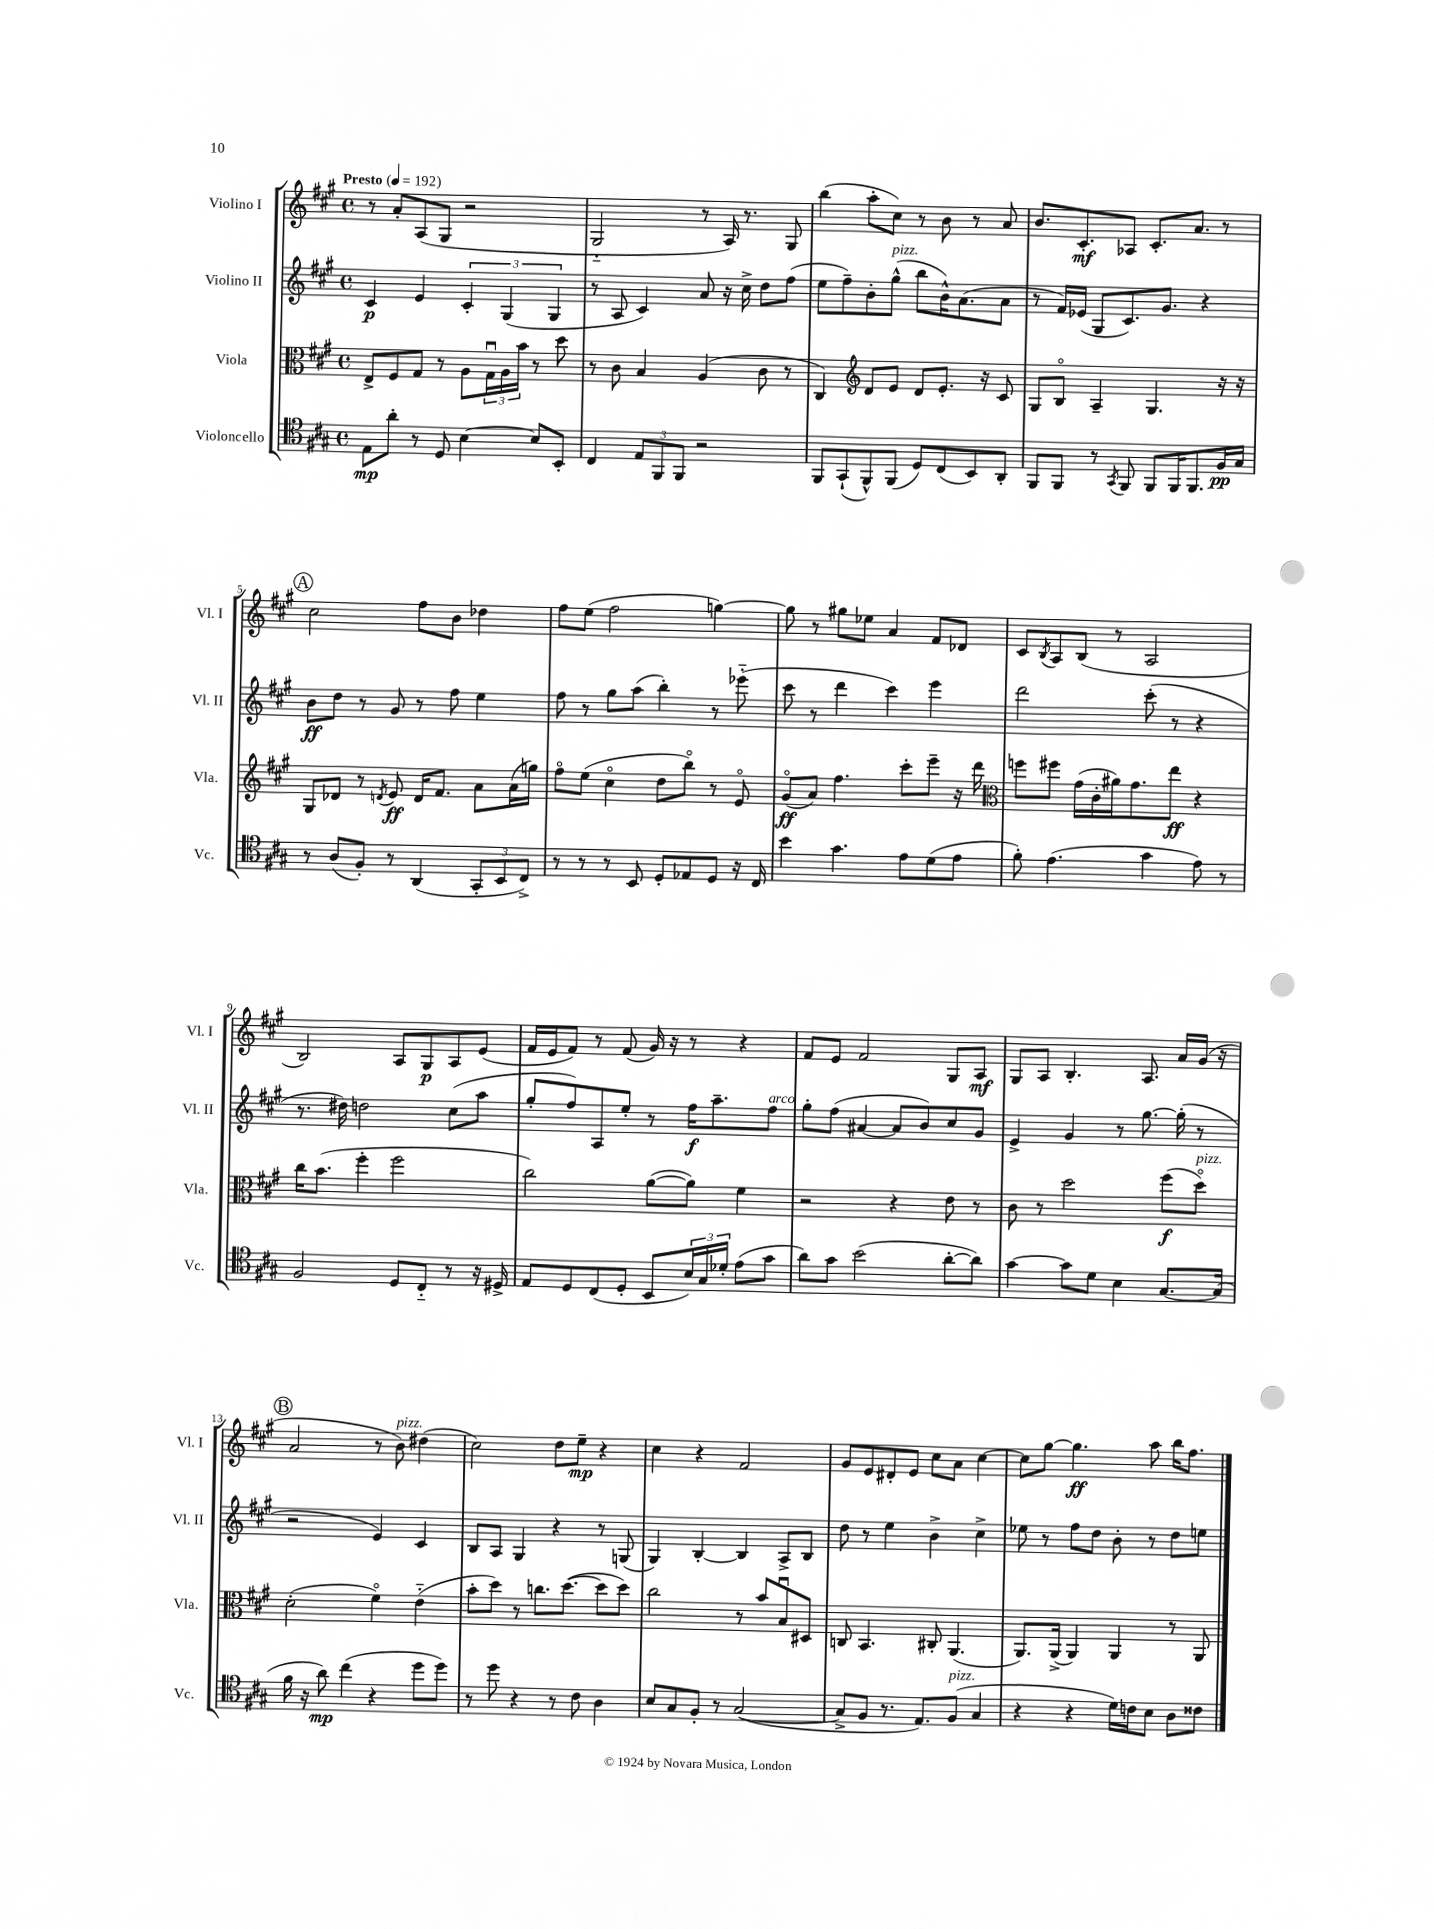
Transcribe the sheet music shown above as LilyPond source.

<<
\new StaffGroup <<
\new Staff = "s0" \with { instrumentName = "Violino I" shortInstrumentName = "Vl. I" } {
    \clef treble \key a \major \defaultTimeSignature \time 4/4 \tempo "Presto" 4 = 192
    r8 a'8-. a8( gis8 r2 |
    gis2-_ r8 a16) r8. gis8 |
    b''4( a''8-. cis''8) r8 b'8 r8 a'8 |
    b'8. cis'8.-.\mf aes8 cis'8.-. a'8. r8 |
    \mark \markup { \circle "A" } cis''2 fis''8 b'8 des''4 |
    fis''8 e''8( fis''2 g''4~) |
    g''8 r8 gis''8 ees''8 a'4 fis'8 des'8 |
    cis'8 \acciaccatura { b8 } a8 b8( r8 a2 |
    b2) a8 gis8\p a8 e'8( |
    fis'16 e'16 fis'8) r8 fis'8( gis'16) r16 r8 r4 |
    fis'8 e'8 fis'2 gis8 a8\mf |
    gis8 a8 b4.-. a8. a'16 gis'16( r16 |
    \mark \markup { \circle "B" } a'2 r8 b'8^\markup { \italic "pizz." }) dis''4( |
    cis''2) d''8 e''8--\mp r4 |
    cis''4 r4 fis'2 |
    gis'8 e'8 dis'8-. e'8 cis''8 a'8 cis''4~ |
    cis''8 gis''8~ gis''4.\ff a''8 b''16 fis''8. \bar "|." |
}
\new Staff = "s1" \with { instrumentName = "Violino II" shortInstrumentName = "Vl. II" } {
    \clef treble \key a \major \defaultTimeSignature \time 4/4
    cis'4\p e'4 \tuplet 3/2 { cis'4-. gis4( gis4 } |
    r8 a8 cis'4) a'8 r16 cis''16-> d''8 fis''8( |
    e''8 fis''8--) b'8-. gis''8-^^\markup { \italic "pizz." }( b''8 b'16-^) a'8.( a'8 |
    r8 fis'16) ees'16( gis8 cis'8.) gis'8. r4 |
    \mark \markup { \circle "A" } b'8\ff d''8 r8 gis'8 r8 fis''8 e''4 |
    fis''8 r8 gis''8 a''8( b''4-.) r8 ees'''8-_( |
    cis'''8 r8 d'''4 cis'''4) e'''4 |
    d'''2 cis'''8-.( r8 r4 |
    r8. dis''16) d''2 cis''8( a''8 |
    gis''8-. fis''8) a8 e''8-. r8 fis''16\f a''8.-- fis''8^\markup { \italic "arco" } |
    gis''8-. fis''8( ais'4~ ais'8 b'8) cis''8 gis'8 |
    e'4-> gis'4 r8 gis''8.~ gis''16-.( r8 |
    \mark \markup { \circle "B" } r2 e'4) cis'4 |
    b8 a8 gis4 r4 r8 g8( |
    gis4) b4~-. b4 a8-> b8 |
    d''8 r8 e''4 b'4-> cis''4-> |
    ees''8 r8 fis''8 d''8 b'8-. r8 d''8 e''8 \bar "|." |
}
\new Staff = "s2" \with { instrumentName = "Viola" shortInstrumentName = "Vla." } {
    \clef alto \key a \major \defaultTimeSignature \time 4/4
    e8-> fis8 gis8 r8 a8 \tuplet 3/2 { gis16\downbow a16 b'16 } r8 d''8 |
    r8 cis'8 b4 a4( cis'8 r8 |
    cis4) \clef treble d'8 e'8 d'8 e'8.-. r16 cis'8 |
    gis8 b8\flageolet a4-- gis4. r16 r16 |
    \mark \markup { \circle "A" } gis8 des'8 r8 \acciaccatura { d'8 } e'8\ff d'16 fis'8. a'8 a'16( g''16) |
    fis''8\flageolet e''8( cis''4\flageolet d''8 b''8\flageolet) r8 e'8\flageolet |
    gis'8\flageolet\ff( a'8) fis''4. cis'''8-. e'''8-- r16 d'''16 |
    \clef alto f''8 fis''8 gis'16( cis'16-. ais'16) gis'8. e''8\ff r4 |
    cis''16 b'8.( fis''4-. fis''2 |
    cis''2) a'8~( a'8) fis'4 |
    r2 r4 e'8 r8 |
    cis'8 r8 d''2 fis''8\f( d''8\flageolet^\markup { \italic "pizz." }) |
    \mark \markup { \circle "B" } d'2-.( fis'4\flageolet) e'4-_( |
    b'8-. d''8) r8 c''8. d''8.~( d''8 d''8) |
    cis''2 r8 b'8 b8\downbow dis8 |
    c8 b,4. cis8-. a,4.( |
    a,8.) a,16->( a,4) a,4 r8 a,8 \bar "|." |
}
\new Staff = "s3" \with { instrumentName = "Violoncello" shortInstrumentName = "Vc." } {
    \clef tenor \key a \major \defaultTimeSignature \time 4/4
    e8\mp a'8-. r8 d8 b4~ b8 b,8-. |
    cis4 \tuplet 3/2 { e8 fis,8 fis,8 } r2 |
    fis,8 gis,8-!( fis,8-^) fis,8( d8) cis8( b,8) a,8-. |
    fis,8 fis,8 r8 \acciaccatura { gis,8 } fis,8 fis,8 fis,16 fis,8. fis16\pp gis16 |
    \mark \markup { \circle "A" } r8 a8( fis8-.) r8 a,4( \tuplet 3/2 { gis,8-. b,8 cis8->) } |
    r8 r8 r8 b,8 d8-. ees8 d8 r16 cis16 |
    b'4 gis'4. e'8 d'8( e'8 |
    fis'8-.) e'4.( gis'4 e'8) r8 |
    fis2 d8 cis8-_ r8 r16 dis16-> |
    e8 d8 cis8( d8-. b,8 \tuplet 3/2 { b16) gis16 des'16-. } e'8( gis'8 |
    a'8) gis'8 b'2( a'8~-. a'8) |
    gis'4~ gis'8 d'8 b4 gis8.~ gis16( |
    \mark \markup { \circle "B" } fis'16 r16 a'8\mp) cis''4( r4 d''8 d''8) |
    r8 d''8 r4 r8 cis'8 a4 |
    b8 gis8 fis8-. r8 gis2~( |
    gis8-> fis8 r8. e8.) fis8^\markup { \italic "pizz." }( gis4 |
    r4 r4 d'16) c'16 b8 a8 cisis'8 \bar "|." |
}
>>
>>
